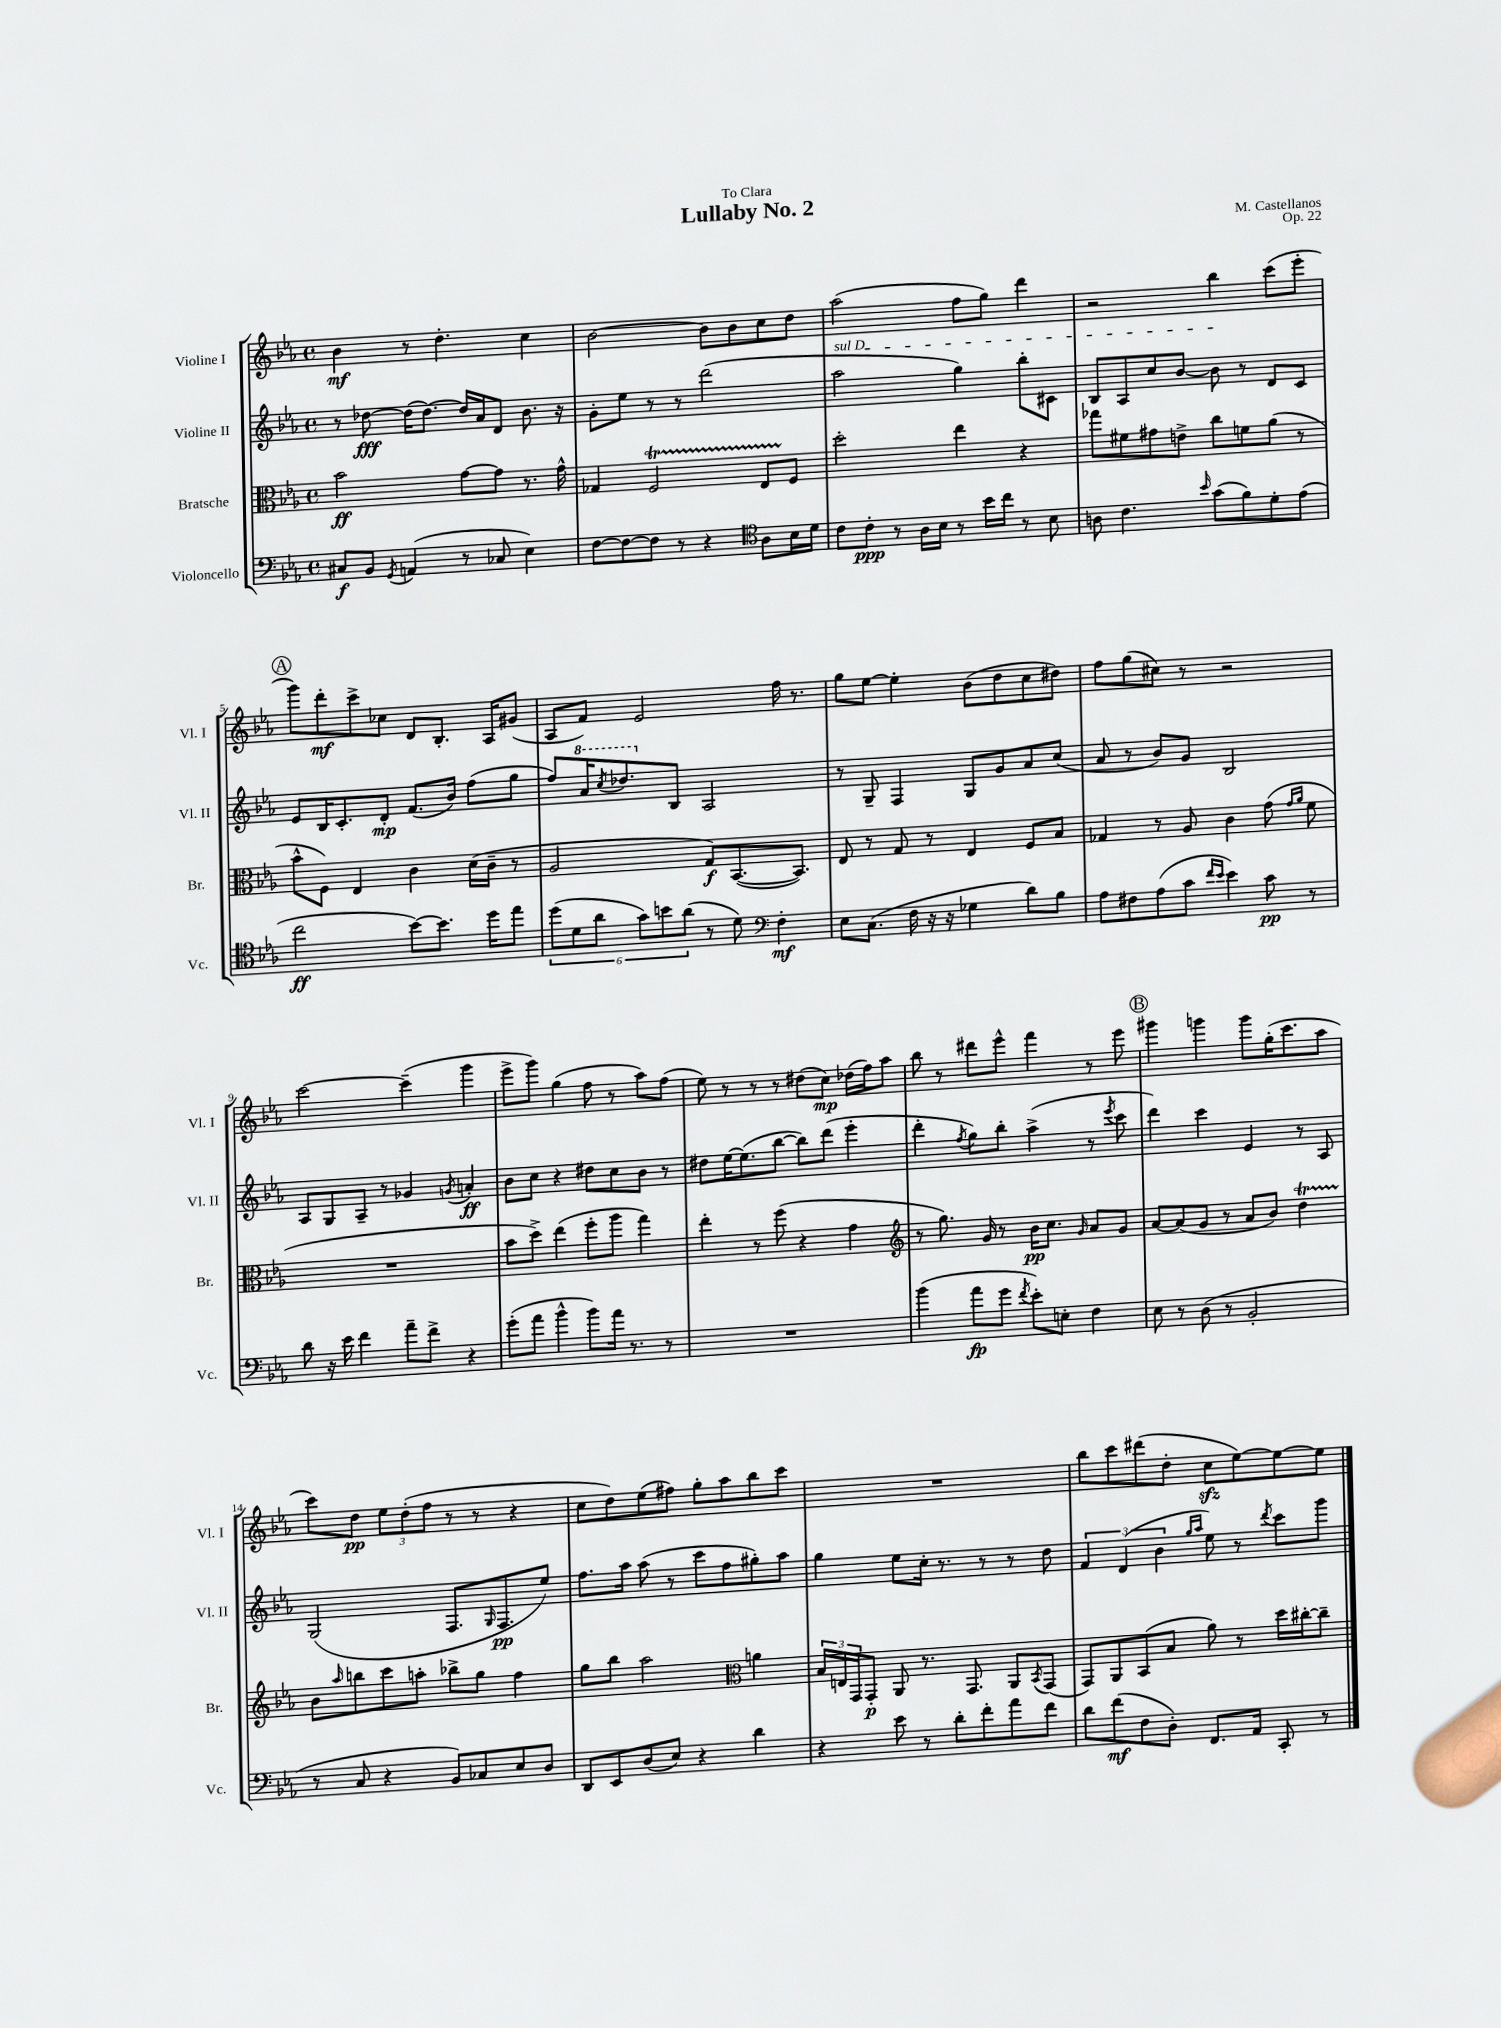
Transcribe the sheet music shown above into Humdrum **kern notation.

**kern	**kern	**kern	**kern
*staff4	*staff3	*staff2	*staff1
*clefF4	*clefC3	*clefG2	*clefG2
*k[b-e-a-]	*k[b-e-a-]	*k[b-e-a-]	*k[b-e-a-]
*M4/4	*M4/4	*M4/4	*M4/4
*met(c)	*met(c)	*met(c)	*met(c)
8C#	2b-	8r	4b-
8BB-	.	[8dd-	.
8qGG	.	.	.
(4AA	.	(16dd-]	8r
.	.	[8.dd-)	.
.	.	.	4.dd'
8r	[8g	16dd-]	.
.	.	16a-	.
8C-	8g]	8d	.
4E-)	8.r	8.b-	4cc
.	16g^^	16r	.
=	=	=	=
[8F	4G-	8g'	[2b-
8F_	.	8ee-	.
8F]	2F	8r	.
8r	.	8r	.
4r	.	(2ddd	8b-]
.	.	.	8b-
*clefC4	*	*	*
8A-	8E-	.	8cc
16B-	8F	.	8dd
16d	.	.	.
=	=	=	=
8c	2dd'	2aa-	(2aa-
8c'	.	.	.
8r	.	.	.
16A-	.	.	.
16B-	.	.	.
8r	4ee-	4gg)	8ff
16b-	.	.	8gg)
16cc	.	.	.
8r	4r	8bb-'	4ddd
8B-	.	8c#	.
=	=	=	=
8A	8gg-	8B-	2r
4.c	8f#	8A-	.
.	8g#	8cc	.
.	8e^	[8b-	.
16qqb-	.	.	.
(8g	8cc	8b-]	4bb-
8f)	8f	8r	.
8d'	(8a-	8d	(8ccc
(8e-	8r	8c	8eee-'
=	=	=	=
2cc	8b-^^	8e-	8ggg)
.	8F)	16B-	8ddd'
.	.	8.c'	.
.	4E-	.	8ccc^
.	.	8d'	8cc-
[8b-)	4c	(8.f	8d
8.b-]	.	.	8.B-'
.	.	16b-)	.
.	(16d	(8ff	.
16dd	16c~	.	16A-
8ee-	8r	8gg	(8g#
=	=	=	=
(12dd	2A-	8ff)	8A-
12d	.	.	.
.	.	16aa-	8f)
12a-	.	.	.
.	.	8qccc	.
.	.	8.ddd-	.
12g)	.	.	2e-
12b	.	.	.
.	.	8B-	.
(12a-	.	.	.
8r	8G)	2A-	.
8d)	([8.BB-	.	.
*clefF4	*	*	*
4F'	.	.	16ff
.	8.BB-])	.	8.r
=	=	=	=
8E-	8E-	8r	8gg
(8.C	8r	8G~	[8ee-
.	8G	4F	4ee-']
16F	.	.	.
16r	8r	.	.
16r	.	.	.
4G-	4E-	8G	(8b-
.	.	8g	8dd
8d)	8F	8a-	8cc
8B-	8B-	(8cc	8dd#)
=	=	=	=
8A-	4G-	8a-	8ff
8F#	.	8r	(8gg
(8A-	8r	8b-)	8cc#)
8c	8A-	8g	8r
16qqf	.	.	.
16qqe-	.	.	.
4e-)	4c	2B-	2r
8c	(8g	.	.
.	16qqg	.	.
.	16qqa-	.	.
8r	8f	.	.
=	=	=	=
8d	1r	8A-	[2ccc
16r	.	8G	.
16e-	.	.	.
4f	.	8A-~	.
.	.	8r	.
8a-~	.	4g-	(4ccc~]
8f^	.	.	.
.	.	8qg	.
4r	.	4a'	4ggg
=	=	=	=
(8g'	8b-	8b-	8eee-^
8a-	8dd^)	8cc	8ggg)
4b-^^	(4ee-	4r	(4gg
8b-)	8ff'	8dd#	8ff
16a-	8aa-	8cc	8r
8.r	.	.	.
.	4gg)	8b-	8aa-)
8r	.	8r	(8ff
=	=	=	=
1r	4ee-'	8dd#	8ee-)
.	.	[16ee-	8r
.	.	(8.ee-]	.
.	8r	.	8r
.	(8ff	[8bb-	8r
.	4r	8bb-])	(8dd#
.	.	(8ddd	8cc)
.	4g	4eee-'	(16dd-
.	.	.	16ff)
.	.	.	8aa-
=	=	=	=
*	*clefG2	*	*
(4b-	8r	4ddd'	8bb-
.	8.gg)	.	8r
.	.	8qff	.
8a-	.	8gg)	8ddd#
.	16g	.	.
8g	8r	8bb-'	8eee-^^
8qf	.	.	.
8e-')	16b-	(4aa-^	4fff
.	8.cc	.	.
8E'	.	.	.
.	16qqg	.	.
4F	8a-	8r	8r
.	.	8qeee-	.
.	8g	8ccc	8eee-
=	=	=	=
8E-	[8a-	4ddd)	4ggg#
8r	(8a-]	.	.
(8D	8g	4ccc	4ggg
8r	8r	.	.
2BB-'	8a-	4e-	8ggg
.	8b-)	.	(16gg'
.	.	.	8.ccc
.	4dd	8r	.
.	.	8A-	8aa-
=	=	=	=
8r	8b-	(2G	8ccc)
.	16qqaa-	.	.
8C	8bb	.	8dd
4r	8ccc	.	12ee-
.	.	.	(12dd'
.	8aa'	.	.
.	.	.	12ff
8BB-)	8bb-^	8.F	8r
8C-	8gg	.	8r
.	.	16qqG	.
.	.	8.F	.
8E-	4ff	.	4r
8D	.	8ee-)	.
=	=	=	=
8DD	8gg	8.ff	8cc
8EE-	8bb-	.	8dd)
.	.	16aa-	.
(8D	2aa-	(8aa-	(8ee-
8E-)	.	8r	8ff#)
4r	.	8ccc	8gg'
.	.	8ff	8aa-
*	*clefC3	*	*
4d	4a	8gg#')	8bb-
.	.	8aa-	8ccc
=	=	=	=
4r	24B-	4gg	1r
.	24E	.	.
.	24GG	.	.
.	8GG'	.	.
8e-	8AA-	8ee-	.
8r	8.r	16cc'	.
.	.	8.r	.
8d'	.	.	.
.	8.GG	.	.
8f'	.	8r	.
8a-	8AA-	8r	.
.	8qBB-	.	.
8f	(8GG	8dd	.
=	=	=	=
8d	8GG)	6f	8bb-
(8f	8AA-	.	8ccc
.	.	(6d	.
8F	(8BB-	.	(8ddd#
.	.	6b-	.
8D')	8B-	.	8dd'
.	.	16qqgg	.
.	.	16qqaa-	.
8.FF	8a-)	8ee-)	8cc
.	8r	8r	[8ee-)
16AA-	.	.	.
.	.	8qddd	.
8CC'	16dd	8ccc	8ee-_
.	[16cc#'	.	.
8r	8cc#~]	8ggg	8ee-]
==	==	==	==
*-	*-	*-	*-
